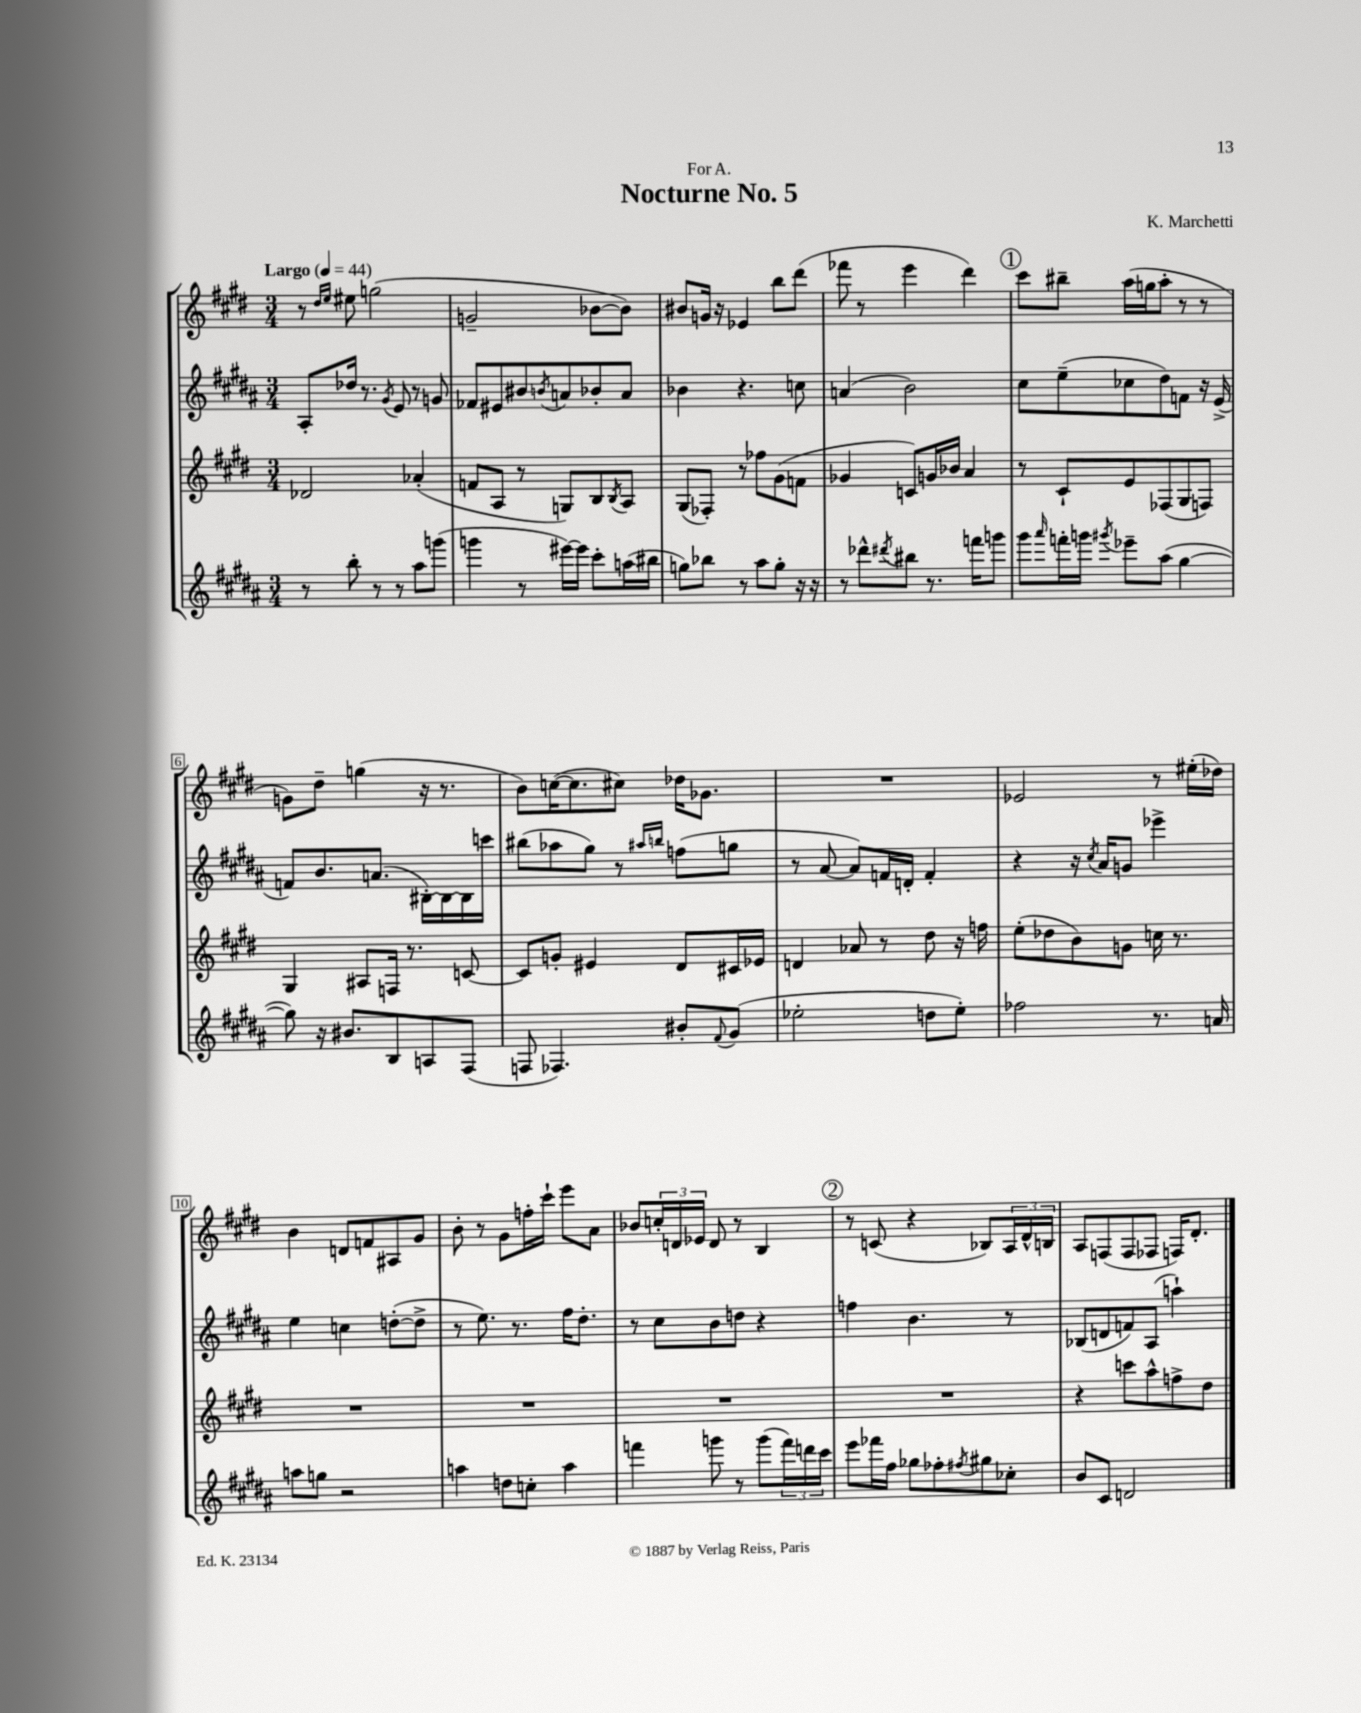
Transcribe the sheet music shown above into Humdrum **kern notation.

**kern	**kern	**kern	**kern
*staff4	*staff3	*staff2	*staff1
*clefG2	*clefG2	*clefG2	*clefG2
*k[f#c#g#d#a#]	*k[f#c#g#d#]	*k[f#c#g#d#a#]	*k[f#c#g#d#]
*M3/4	*M3/4	*M3/4	*M3/4
*MM44	*MM44	*MM44	*MM44
8r	2d-	8A#'	8r
.	.	.	16qqdd#
.	.	.	16qqee
8bb'	.	16dd-	8ee#
.	.	8.r	.
8r	.	.	(2gg
.	.	8qg#	.
8r	.	8e	.
8aa#	(4a-'	8r	.
(8ggg	.	8g	.
=	=	=	=
4ggg	8f	8f-	2g~
.	8A	8e#	.
8r	8r	8b#	.
.	.	8qb	.
[16eee#)	8G)	8a	.
16eee#]	.	.	.
8ccc#'	8B	8b-'	[8b-
.	8qB	.	.
(16aa	8A	8a	8b-])
16bb#	.	.	.
=	=	=	=
8gg)	(8G#	4b-	8b#
8bb-	8F-')	.	16g
.	.	.	16r
8r	8r	4.r	4e-
8aa#	8ff-	.	.
8gg'	(8g#	.	8bb
16r	8f	8cc	(8ddd#
16r	.	.	.
=	=	=	=
8r	4g-	(4a	8fff-
8ddd-^^	.	.	8r
8qddd#	.	.	.
8bb#	8c)	2b)	4eee
8.r	16g	.	.
.	16b-	.	.
.	4a	.	4ddd#)
16fff	.	.	.
8ggg	.	.	.
=	=	=	=
8ggg#	8r	8cc#	8ccc#
16qqaaa#	.	.	.
16fff'	8c#`	(8ee~	8bb#~
16ggg	.	.	.
8qggg#	.	.	.
8eee-~	8e	8cc-	(16aa
.	.	.	16gg
(8aa#	(8F-	8dd#)	8aa'
[4gg#	8G#	8f	8r
.	8F)	16r	8r
.	.	(16e^	.
=	=	=	=
8gg#])	4G#	8f)	8g)
16r	.	8.b	8dd#~
8.b#	.	.	.
.	8A#	.	(4gg
.	.	(8.a	.
8B	16F	.	.
.	8.r	.	.
8A	.	[16B#')	16r
.	.	16B#_	8.r
(8F#	[8c	16B#]	.
.	.	16ccc	.
=	=	=	=
8F	8c]	(8bb#	8b)
4.F-)	8g'	8aa-	([16cc
.	.	.	8.cc]
.	4e#	8gg#)	.
.	.	8r	8cc#)
.	.	16qqaa#	.
.	.	16qqbb	.
8b#'	8d#	(8ff	16dd-
.	.	.	8.g-
8qqf#	.	.	.
(8g#	16c#	8gg	.
.	16e-	.	.
=	=	=	=
2ee-'	4d	8r	2.r
.	.	[8a#	.
.	8a-	8a#])	.
.	8r	16f	.
.	.	16d'	.
8dd	8dd#	4f'	.
8ee-')	16r	.	.
.	16ff	.	.
=	=	=	=
2ff-	(8ee'	4r	2e-
.	8dd-	.	.
.	8b)	16r	.
.	.	8qcc#	.
.	.	16a#	.
.	8g	8g	.
8.r	16cc	4eee-^	8r
.	8.r	.	.
.	.	.	(16ee#'
16a	.	.	16dd-)
=	=	=	=
8aa	2.r	4ee	4b
8gg	.	.	.
2r	.	4cc	8d
.	.	.	8f
.	.	([8dd'	8A#
.	.	8dd^]	8g#
=	=	=	=
4aa	2.r	8r	8b'
.	.	8.ee)	8r
8dd	.	.	8g#
.	.	8.r	.
8cc'	.	.	16ff'
.	.	.	16ccc#`
4aa	.	16ff#	8eee
.	.	8.dd#'	.
.	.	.	8a
=	=	=	=
4fff	2.r	8r	8b-
.	.	8cc#	24cc'
.	.	.	24d
.	.	.	24e-
8ggg	.	8b	8d
8r	.	8dd	8r
(8ggg	.	4r	4B
24fff)	.	.	.
24ddd	.	.	.
24ccc#	.	.	.
=	=	=	=
8eee	2.r	4ff	8r
16fff-	.	.	(8c
16ff#	.	.	.
8gg-	.	4.b	4r
8ff-'	.	.	.
8qff#	.	.	.
8gg#	.	.	8B-)
8cc-'	.	8r	24A
.	.	.	24d#^^
.	.	.	24B
=	=	=	=
8b	4r	(8B-	8A
8c#	.	8d	(8F
2d	8ccc	8f)	8F
.	8aa^^	(8A#	8F-
.	8ff^	4aa`)	16F)
.	.	.	8.d#'
.	8dd#	.	.
==	==	==	==
*-	*-	*-	*-
